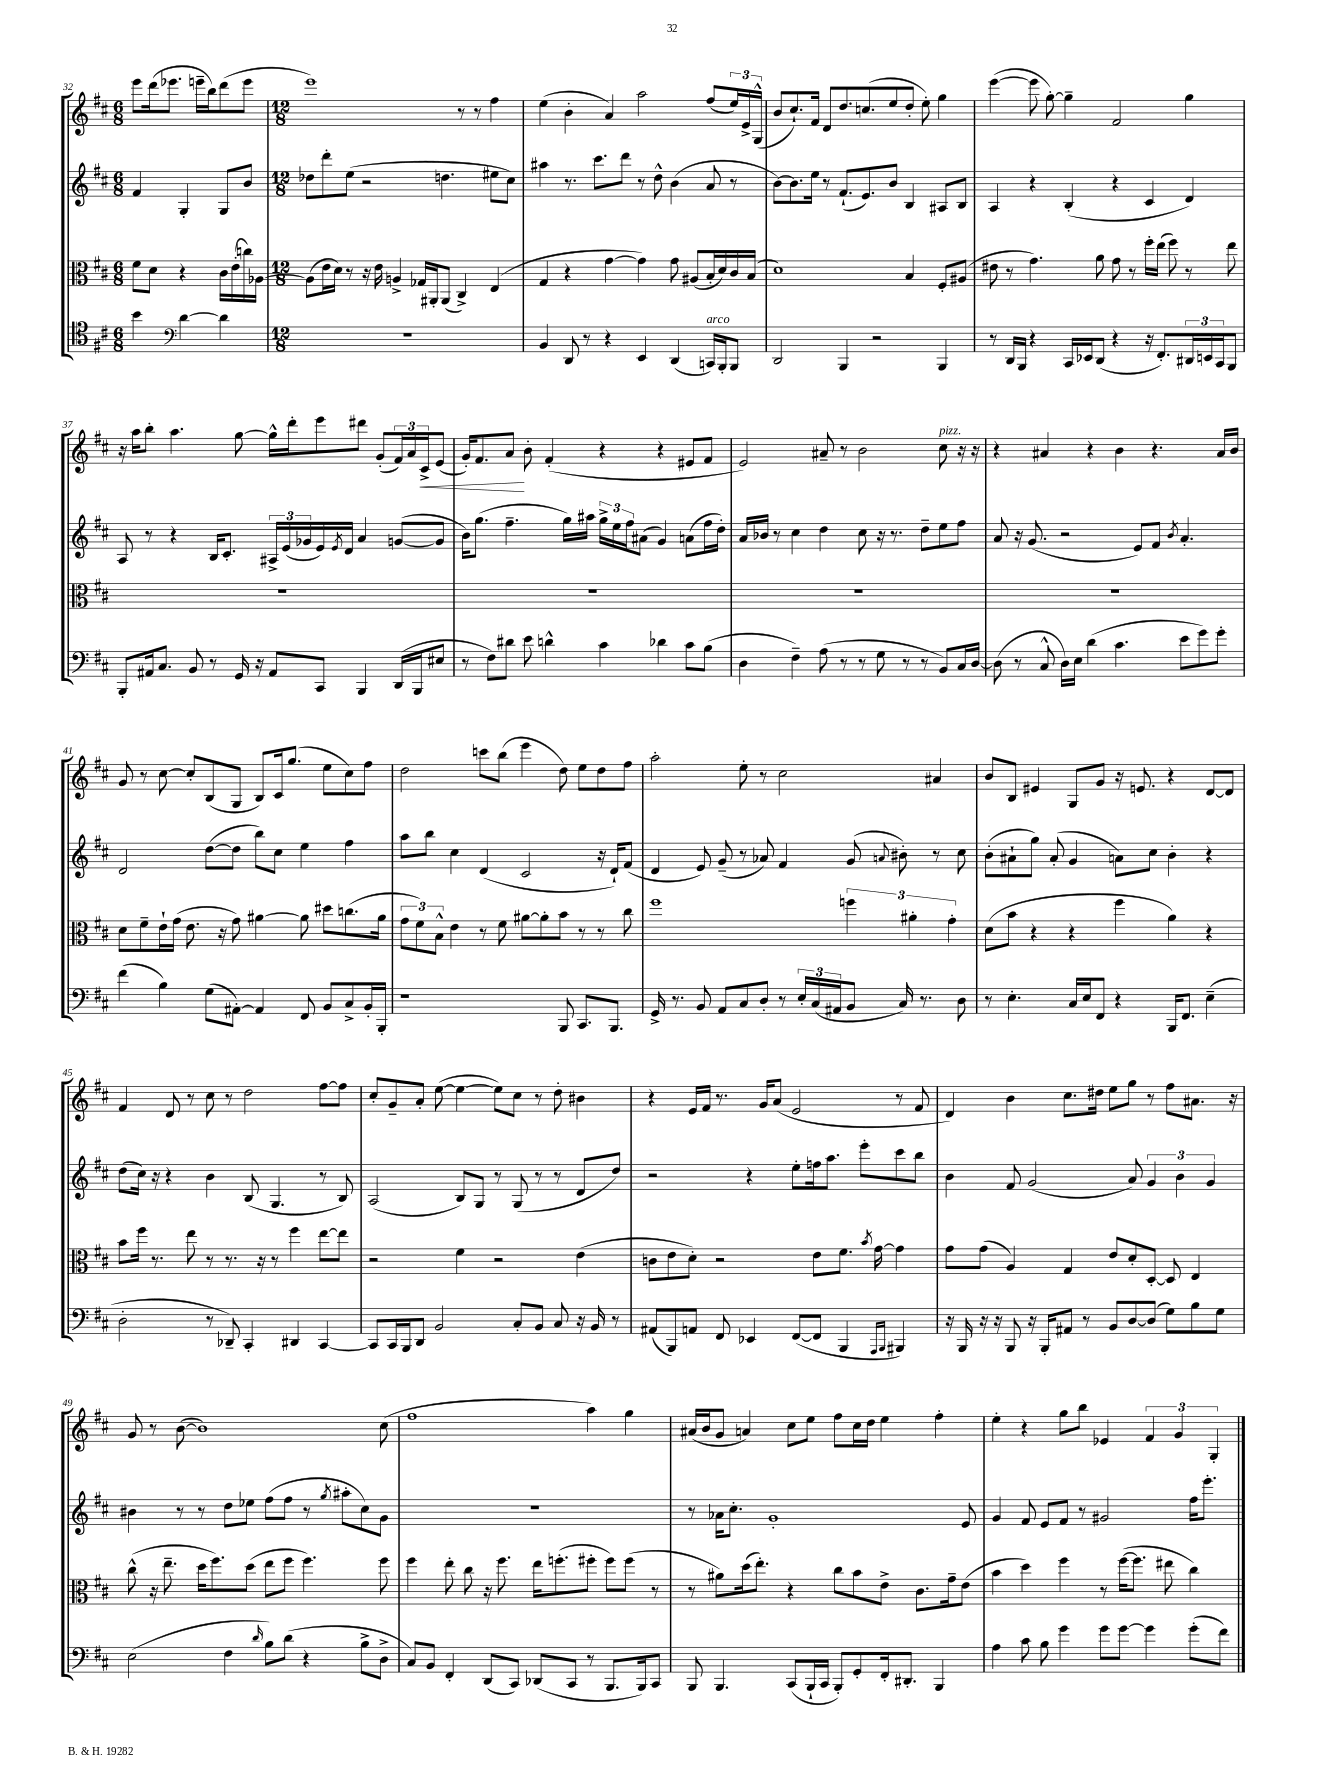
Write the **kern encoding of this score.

**kern	**kern	**kern	**kern
*staff4	*staff3	*staff2	*staff1
*clefC4	*clefC3	*clefG2	*clefG2
*k[f#c#]	*k[f#c#]	*k[f#c#]	*k[f#c#]
*M6/8	*M6/8	*M6/8	*M6/8
4b\	8f#\L	4f#/	8eee\L
.	8d\J	.	(16ddd\k
.	.	.	8.eee-\J
*clefF4	*	*	*
[4d\	4r	4G'/	.
.	.	.	16eee~\LL
.	.	.	16bb\J)
4d\]	16c#\LL	8G/L	(8ddd\
.	(16e'\	.	.
.	16cc\)	8b/J	8eee\J
.	[16A-\JJ	.	.
=	=	=	=
*M12/8	*M12/8	*M12/8	*M12/8
1.r	(8A-\]L	8dd-\L	1eee)
.	16e\L	8ddd'\	.
.	16d\JJ)	.	.
.	8r	(8ee\J	.
.	16r	2r	.
.	16e\	.	.
.	4A^/	.	.
.	16G-/LL	.	.
.	16AA#'/J	.	.
.	(8AA#/J	4.dd\	.
.	4C#^/)	.	8r
.	.	.	8r
.	(4E/	8ee#\L	4ff#\
.	.	8cc#\J)	.
=	=	=	=
4BB/	4G/	4aa#\	(4ee\
8DD/	4r	8.r	4b'\
8r	.	.	.
.	.	8.ccc#\L	.
4r	[4g\	.	4a/)
.	.	8ddd\J	.
4EE/	4g\])	8r	2aa\
.	.	8dd^^\	.
(4DD/	8g\	(4b\	.
.	(8A#/L	.	.
16CC/LL)	16B'/L	8a/	(8ff#/L
16BBB'/J	16d/)	.	.
8BBB/J	16c#/	8r	24ee/L)
.	.	.	24e^/
.	(16B/JJ	.	.
.	.	.	(24G^^/JJ
=	=	=	=
2DD/	1d)	[8b\L)	8b/L
.	.	8.b\]	8.cc#`/)
.	.	16ee\Jk	16f#/Jk
.	.	8r	8d/L
4BBB/	.	(8.f#`/L	8.dd/
.	.	8.e/)	(8.cc/
2r	.	.	.
.	.	8b/J	8ee/
.	4B/	4B/	8dd'/J
.	.	.	8ee'\)
4BBB/	8F#'/L	8A#/L	4gg\
.	(8A#/J	8B/J	.
=	=	=	=
8r	8e#\	4A/	([4eee\
16DD/LL	8r	.	.
16BBB/JJ	.	.	.
4r	4.g\)	4r	8eee\]
.	.	.	[8gg'\)
16CC#/LL	.	(4B'/	4gg~\]
16EE-/J	.	.	.
(8DD/J	8a\	.	.
4r	8g\	4r	2f#/
.	8r	.	.
16r	16ff#'\LL	4c#/	.
8.FF#'/L)	(16ee\JJ	.	.
.	8ff#\)	.	.
24DD#/L	8r	4d/)	4gg\
24EE/	.	.	.
24CC#/J	.	.	.
8BBB/J	8ee\	.	.
=	=	=	=
8BBB'/L	1.r	8A/	16r
.	.	.	16aa\LK
16AA#/k	.	8r	8bb'\J
8.C#/J	.	.	.
.	.	4r	4.aa\
8BB/	.	.	.
8r	.	16B/LK	.
.	.	8.c#'/J	.
16GG/	.	.	[8gg\
16r	.	.	.
8AA#/L	.	24A#^/LL	16gg^^\]LL
.	.	(24e/	.
.	.	.	16ddd'\J
.	.	24g-/	.
8CC#/J	.	16e/)	8eee\
.	.	8qe/	.
.	.	16d/JJ	.
4BBB/	.	4a/	8ddd#\J
.	.	.	(8g'/L
(16DD/LL	.	([8g/L	24f#/L)
.	.	.	24a/
16BBB/J	.	.	.
.	.	.	24c#^/J
8E#/J	.	8g/]J	(8e/J
=	=	=	=
8r	1.r	16b\LK)	16g'/LK)
.	.	(8.gg\J	8.f#/
8F#\L)	.	.	.
8d#\J	.	4.ff#~\	8a/J
8e\	.	.	8b'\
4d^^\	.	.	(4f#'/
.	.	16gg\LL)	.
.	.	16aa#\JJ	.
4c#\	.	24gg^\LL	4r
.	.	24ee\	.
.	.	24ff#\J	.
.	.	(8a#\J	.
4d-\	.	4g/)	4r
8c#\L	.	(8a\L	8e#/L
(8B\J	.	16ff#\L	8f#/J
.	.	16dd'\JJ)	.
=	=	=	=
4D\	1.r	16a/LL	2e/)
.	.	16b-/JJ	.
.	.	8r	.
4F#~\)	.	4cc#\	.
(8A\	.	4dd\	8a#~/
8r	.	.	8r
8r	.	8cc#\	2b\
8G\	.	16r	.
.	.	8.r	.
8r	.	.	.
8r	.	8dd~\L	.
8BB/L)	.	8ee\	8cc#\
16C#/L	.	8ff#\J	16r
[16D/JJ	.	.	16r
=	=	=	=
(8D\]	1.r	8a/	4r
8r	.	16r	.
.	.	(8.g/	.
8C#^^/	.	.	4a#/
16D\LL)	.	2r	.
16E\JJ	.	.	.
(4d\	.	.	4r
4.c#\	.	.	4b\
.	.	8e/L)	.
.	.	8f#/J	4.r
.	.	8qb/	.
8e\L	.	4.a'/	.
8g\)	.	.	.
8g'\J	.	.	16a#/LL
.	.	.	16b/JJ
=	=	=	=
(4f#\	8d\L	2d/	8g/
.	8f#~\	.	8r
4B\)	16e`\L	.	[8cc#\
.	(16g\JJ	.	.
.	8.e\	.	8cc#'/]L
(8G\L	.	([8dd\L	(8B/
.	16r	.	.
[8AA#'\J)	8g\)	8dd\]J	8G/J
4AA#/]	[4a#\	8bb\L)	8B/L)
.	.	8cc#\J	16c#/k
.	.	.	(8.gg/J
8FF#/	8a#\]	4ee\	.
8BB/L	8dd#\L	.	8ee\L
8C#^/	(8.cc\	4ff#\	8cc#\)
16BB'/L	.	.	8ff#\J
16BBB'/JJ	16a#\Jk	.	.
=	=	=	=
1r	12g\L	8aa\L	2dd\
.	12f#\)	.	.
.	.	8bb\J	.
.	12B^^\J	.	.
.	4e\	4cc#\	.
.	8r	(4d/	8ccc\L
.	8f#\	.	(8bb\J
.	[8a#\L	2c#/	4eee\
.	8a#'\]	.	.
8BBB/	8b\J	.	8dd\)
8.CC#/L	8r	.	8ee\L
.	8r	16r	8dd\
8.BBB/J	.	16d`/LK)	.
.	8cc#\	(8f#/J	8ff#\J
=	=	=	=
16GG^/	1ff#	4d/	2aa'\
8.r	.	.	.
8BB/	.	8e/)	.
8AA/L	.	(8g~/	.
8C#/	.	8r	8ee'\
8D'/J	.	8a-/)	8r
8r	.	4f#/	2cc#\
24E'/LL	.	.	.
(24C#/	.	.	.
24AA#/J	.	.	.
8BB/J	6ff\	(8g/	.
.	.	8qqa/	.
16C#/)	.	8b#'\)	.
.	6a#'\	.	.
8.r	.	.	.
.	.	8r	4a#/
.	6g'\	.	.
8D\	.	8cc#\	.
=	=	=	=
8r	(8d\L	(8b'\L	8b/L
4.E'\	8b\J	8a#`\	8B/J
.	4r	8gg\J)	4e#/
.	.	(8a#'/	.
16C#/LL	4r	4g/	8G/L
16E/J	.	.	.
8FF#/J	.	.	8g/J
4r	4ff#\	8a\L)	16r
.	.	.	8.e/
.	.	8cc#\J	.
16BBB/LK	4a\)	4b'\	4r
8.FF#/J	.	.	.
(4E~\	4r	4r	[8d/L
.	.	.	8d/]J
=	=	=	=
2D'\	8b\L	(8dd\L	4f#/
.	16ff#\Jk	16cc#\Jk)	.
.	8.r	16r	.
.	.	4r	8d/
.	8ee\	.	8r
8r	8r	4b\	8cc#\
8DD-~/)	8.r	.	8r
4CC#'/	.	(8B/	2dd\
.	16r	.	.
.	8r	4.G/	.
4DD#/	4ff#\	.	.
[4CC#/	[8ee\L	8r	[8ff#\L
.	8ee\]J	8B/)	8ff#\]J
=	=	=	=
8CC#/]L	2r	(2A/	8cc#'/L
16CC#/L	.	.	8g~/
16BBB/J	.	.	.
8DD/J	.	.	8a'/J
2BB/	.	.	([8ee\
.	4f#\	8B/L)	4ee\_
.	.	8G/J	.
.	2r	8r	8ee\]L)
8C#'/L	.	(8G/	8cc#\J
8BB/J	.	8r	8r
8C#/	.	8r	8dd'\
16r	(4e\	8d/L	4b#\
16BB/	.	.	.
8r	.	8dd/J)	.
=	=	=	=
(8AA#/L	8c\L	2r	4r
8BBB/)	8e\	.	.
8AA/J	8d'\J)	.	16e/LL
.	.	.	16f#/JJ
8FF#/	2r	.	8.r
4EE-/	.	4r	.
.	.	.	16g/LK
.	.	.	(8a/J
([8FF#/L	.	8ee'\L	2e/
8FF#/]J	8e\L	16ff\k	.
.	.	8.aa\J	.
4BBB/	8.f#\J	.	.
.	.	8eee'\L	.
.	8qb/	.	.
.	[16g\	.	.
16qqAAA/LL	.	.	.
16qqBBB/JJ	.	.	.
4BBB#/)	4g\]	8ccc#\	8r
.	.	8bb\J	8f#/
=	=	=	=
16r	8g\L	4b\	4d/)
16BBB/	.	.	.
16r	(8g\J	.	.
16r	.	.	.
8BBB/	4A/)	8f#/	4b\
16r	.	(2g/	.
16BBB'/LK	.	.	.
8AA#/J	4G/	.	8.cc#\L
8r	.	.	.
.	.	.	16dd#\Jk
8BB/L	8e/L	.	8ee\L
[8D/	8d'/	8a/)	8gg\J
(8D/]J	[8D'/J	6g/	8r
8G\L)	8D/]	.	8ff#\L
.	.	6b\	.
8B\	4E/	.	8.a#\J
.	.	6g/	.
8G\J	.	.	.
.	.	.	16r
=	=	=	=
(2E\	(8cc#^^\	4b#\	8g/
.	16r	.	8r
.	8.ee~\	.	.
.	.	8r	([8b\
.	16dd\LK	8r	1b])
.	8.ff#\)	.	.
4F#\	.	8dd\L	.
.	(8dd\J	8ee-\J	.
16qqd/	.	.	.
8B\L)	8ee\L	(8ff#\L	.
(8d\J	8ff#\J	8ff#\J	.
4r	4.ff#\)	8r	.
.	.	8qgg/	.
.	.	8aa#'\L	.
8B^\L	.	8cc#\)	.
8D^\J	8ff#\	8g\J	(8cc#\
=	=	=	=
8C#/L)	4ff#\	1.r	1ff#
8BB/J	.	.	.
4FF#'/	8ee'\	.	.
.	8cc#\	.	.
(8DD/L	16r	.	.
.	8.ff#\	.	.
8CC#/J)	.	.	.
(8DD-/L	16ee\LK	.	.
.	(8.ff'\	.	.
8CC#/J	.	.	.
8r	8ff#'\J	.	4aa\)
8.BBB/L	8ff#\L)	.	.
.	(8ff#\J	.	4gg\
16BBB/k)	.	.	.
8CC#/J	8r	.	.
=	=	=	=
8BBB/	8r	8r	(16a#/LL
.	.	.	16b/J
4.BBB/	8a#\L)	16a-\LK	8g/J
.	.	8.cc#'\J	.
.	(16dd\k	.	4a/)
.	8.ee'\J)	.	.
.	.	1g'	.
(8CC#/L	4r	.	8cc#\L
16BBB`/L	.	.	8ee\J
16CC#/JJ	.	.	.
8BBB'/L)	8cc#\L	.	8ff#\L
8GG'/	8b\	.	16cc#\L
.	.	.	16dd\JJ
16FF#'/k	8e^\J	.	4ee\
8.DD#'/J	.	.	.
.	8.c#\L	.	.
4BBB/	.	.	4ff#'\
.	16g~\k	.	.
.	(8e\J	8e/	.
=	=	=	=
4A\	4b\	4g/	4ee'\
8c#\	4dd\)	8f#/	4r
8B\	.	8e/L	.
4g\	4ff#\	8f#/J	8gg\L
.	.	8r	8bb\J
8g\L	8r	2g#/	4e-/
[8g\J	([16ff#\LK	.	.
.	8.ff#\]J	.	.
4g\]	.	.	6f#/
.	8ee#\	.	.
.	.	.	6g/
(8g'\L	4cc#\)	16ff#\LK	.
.	.	8.eee'\J	.
.	.	.	6G'/
8f#\J)	.	.	.
==	==	==	==
*-	*-	*-	*-
